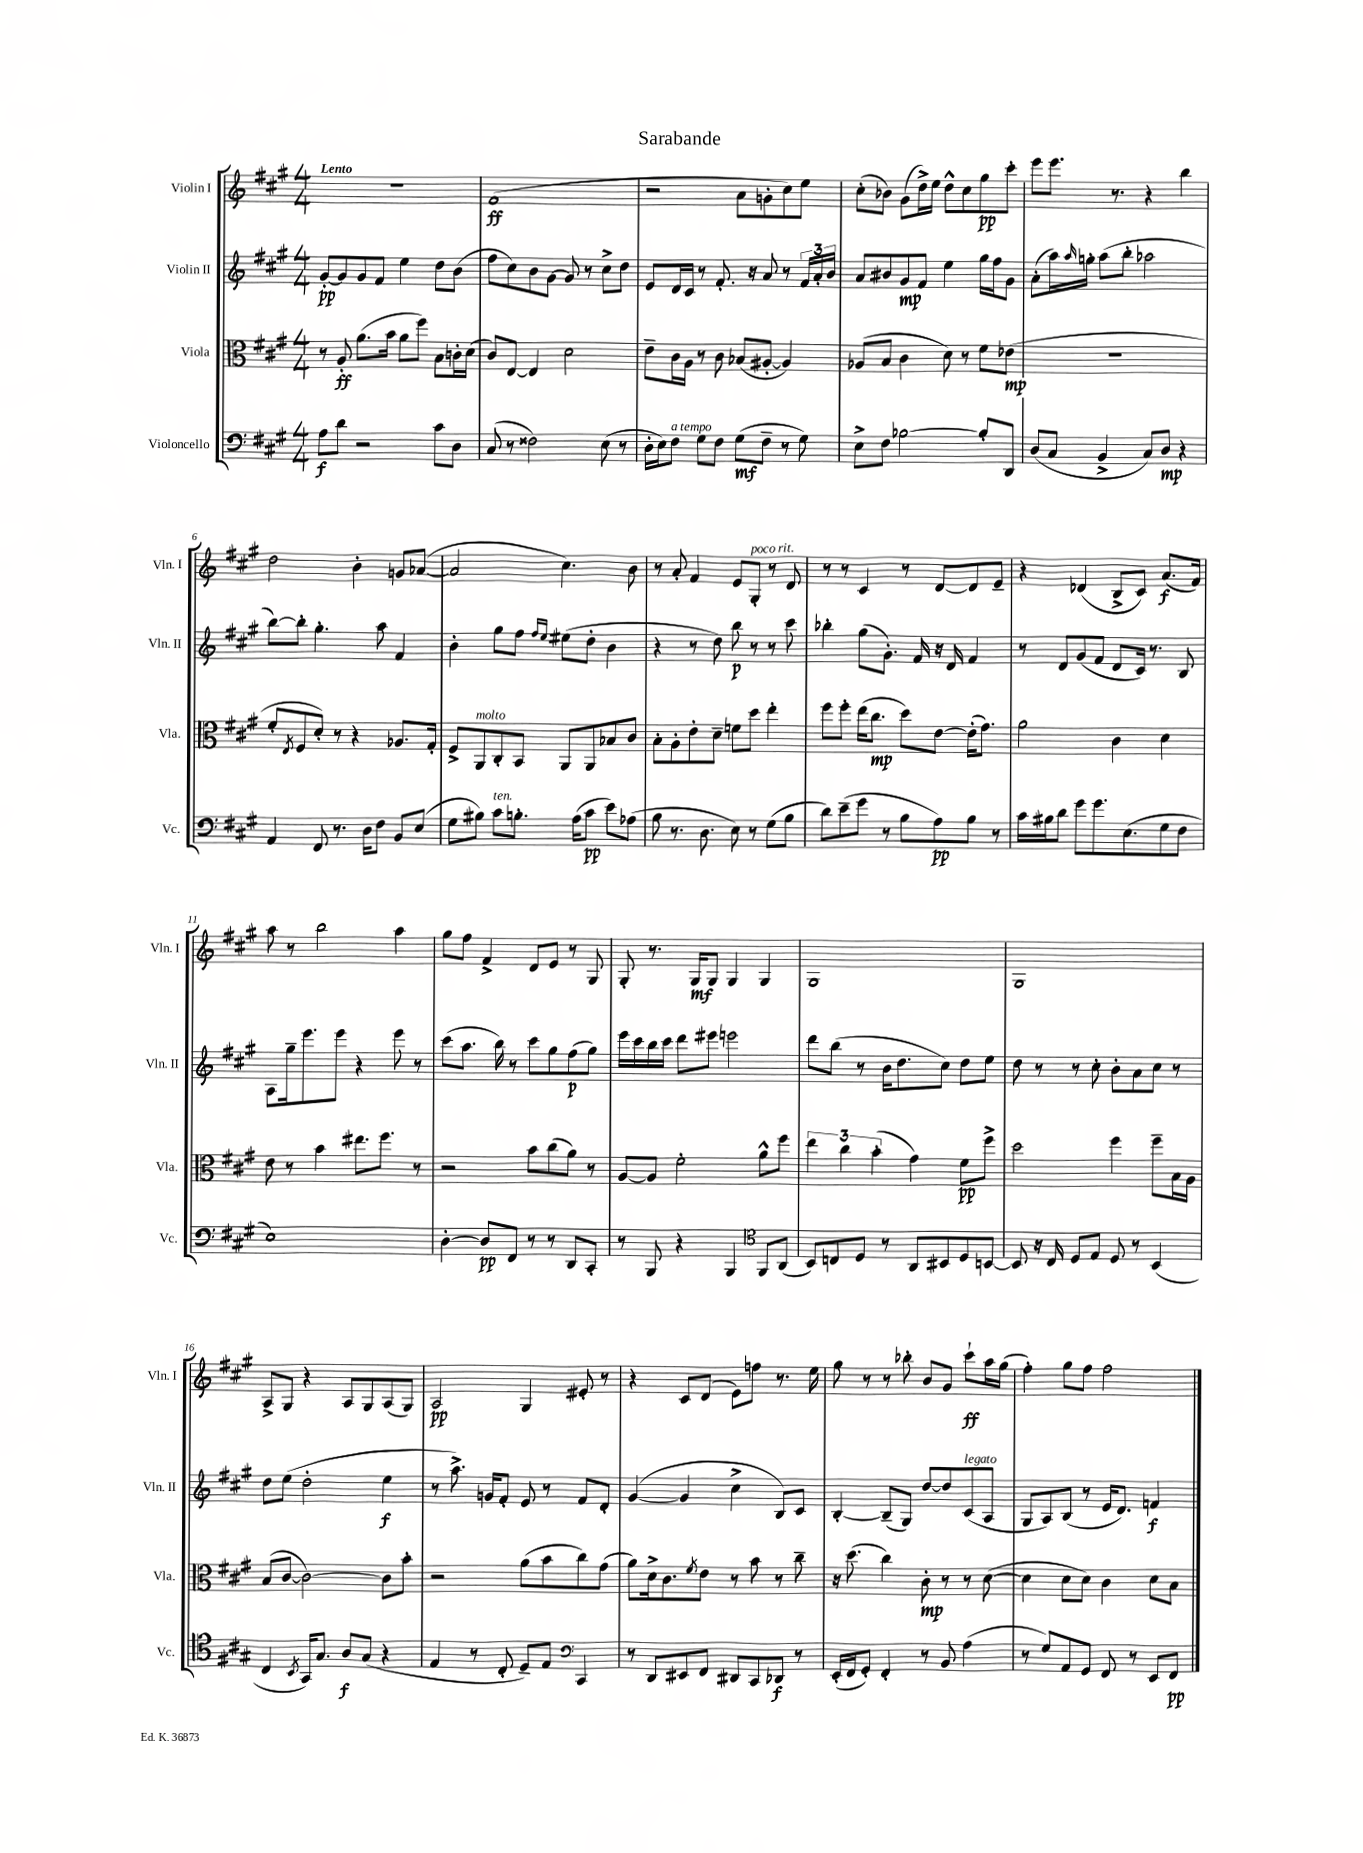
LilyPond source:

\header { title = "Sarabande" }
<<
\new StaffGroup <<
\new Staff = "s0" \with { instrumentName = "Violin I" shortInstrumentName = "Vln. I" } {
    \clef treble \key a \major \numericTimeSignature \time 4/4 \tempo "Lento"
    R1 |
    fis'1\ff( |
    r2 a'8 g'8-. cis''8) e''8 |
    cis''8-.( bes'8) gis'8( d''16->) e''16 d''8-^ cis''8 gis''8\pp cis'''8-. |
    e'''8 e'''8. r8. r4 b''4 |
    d''2 b'4-. g'8 aes'8~( |
    aes'2 cis''4.) b'8 |
    r8 a'8-. fis'4 e'8 gis8-.^\markup { \italic "poco rit." } r8 d'8 |
    r8 r8 cis'4 r8 d'8~ d'8 e'8-- |
    r4 des'4( b8-> cis'8) a'8.\f( fis'16) |
    a''8 r8 b''2 a''4 |
    gis''8 fis''8 fis'4-> d'8 e'8 r8 gis8 |
    gis8-. r8. gis16\mf gis8 gis4 gis4 |
    gis1 |
    gis1 |
    a8-> gis8 r4 a8 gis8 a8( gis8) |
    a2\pp gis4 eis'8-. r8 |
    r4 cis'8 d'8( e'8) f''8 r8. e''16 |
    gis''8 r8 r8 bes''8-. b'8 gis'8 cis'''8-!\ff a''16 gis''16( |
    fis''4-.) gis''8 fis''8 fis''2 \bar "|." |
}
\new Staff = "s1" \with { instrumentName = "Violin II" shortInstrumentName = "Vln. II" } {
    \clef treble \key a \major \numericTimeSignature \time 4/4
    gis'8~-.\pp gis'8 gis'8 fis'8 e''4 d''8 b'8( |
    fis''8 cis''8) b'8 gis'8~ gis'8 r8 cis''8-> d''8 |
    e'8 d'16 cis'16 r8 fis'8.-. r16 a'8 r8 \tuplet 3/2 { fis'16 a'16-. b'16 } |
    a'8 bis'8 gis'8\mp fis'8 e''4 gis''16 fis''16 gis'8 |
    a'8-.( a''16) \grace { a''16 } g''16-. a''8( b''8-. aes''2 |
    b''8~) b''8-. gis''4.-. a''8 fis'4 |
    b'4-. gis''8 fis''8 \grace { fis''16 e''16 } eis''8( d''8-. b'4 |
    r4 r8 d''8) b''8\p r8 r8 cis'''8 |
    bes''4-. gis''8( gis'8.-.) fis'16 r16 d'16 fis'4 |
    r8 d'8 gis'8( fis'8 d'8 cis'16) r8. b8 |
    a8 gis''16-- e'''8. e'''8 r4 e'''8 r8 |
    cis'''8( a''8. b''16) r8 cis'''8 gis''8 fis''8\p( gis''8) |
    e'''16 cis'''16 b''16 cis'''16 d'''8 eis'''8 e'''2 |
    d'''8 b''8( r8 b'16 d''8. cis''8) d''8 e''8 |
    d''8 r8 r8 cis''8-. b'8-. a'8 cis''8 r8 |
    d''8 e''8( d''2-. e''4\f |
    r8 a''8.->) g'16 fis'8-. e'8 r8 fis'8 d'8-. |
    gis'4~( gis'4 cis''4-> b8) cis'8 |
    b4~-. b8--( gis8) d''8~ d''8 cis'8^\markup { \italic "legato" }( a8 |
    gis8 a8) b8( r8 e'16 d'8.) f'4\f \bar "|." |
}
\new Staff = "s2" \with { instrumentName = "Viola" shortInstrumentName = "Vla." } {
    \clef alto \key a \major \numericTimeSignature \time 4/4
    r8 a8-.\ff a'8.( b'16 a'8 fis''8) b8 c'16-. d'16( |
    cis'8) e8~ e4 d'2 |
    e'8-- cis'16 a16 r8 cis'8 bes8( ais8~-. ais4) |
    aes8( b8 cis'4 d'8) r8 fis'8 ees'8\mp( |
    R1 |
    fis'8-. \acciaccatura { e8 } fis8 d'8-.) r8 r4 aes8. gis16-. |
    fis8-> a,8^\markup { \italic "molto" } cis8-. b,8 a,8 a,8 bes8 cis'8 |
    b8-. a8-. e'8-. d'8-- f'8 d''8 e''4-. |
    fis''8 fis''8-. e''16( cis''8.\mp d''8) e'8~ e'16-.( gis'8.) |
    a'2 cis'4 d'4 |
    e'8 r8 b'4 eis''8. fis''8. r8 |
    r2 b'8 cis''8( a'8) r8 |
    a8~ a8 fis'2-. a'8-^ fis''8 |
    \tuplet 3/2 { e''4 cis''4 b'4-.( } gis'4) fis'8\pp fis''8-> |
    d''2 fis''4 fis''8-- b16 a16 |
    b8( cis'8~ cis'2~) cis'8 b'8-. |
    r2 a'8( b'8 cis''8) gis'8( |
    a'8) d'16-> cis'8. \acciaccatura { fis'8 } e'8 r8 b'8 r8 cis''8-- |
    r16 d''8.( cis''4) cis'8-.\mp r8 r8 d'8~( |
    d'4 d'8 d'8) cis'4 d'8 b8 \bar "|." |
}
\new Staff = "s3" \with { instrumentName = "Violoncello" shortInstrumentName = "Vc." } {
    \clef bass \key a \major \numericTimeSignature \time 4/4
    a8\f d'8 r2 cis'8 d8 |
    cis8( r8 fisis2) e8( r8 |
    d16-. e16) fis8^\markup { \italic "a tempo" } gis8 fis8 gis8\mf( fis8-- r8 gis8) |
    e8-> fis8 bes2~ bes8-. d,8 |
    d8( cis8 b,4-> cis8) d8\mp r4 |
    a,4 fis,8 r8. d16 fis8 b,8 e8( |
    gis8 bis8) cis'8^\markup { \italic "ten." } b8.-. a16( cis'8\pp e'8) aes8( |
    b8 r8. d8. e8) r8 gis8( b8 |
    d'8) e'8--( gis'8 r8 b8 a8\pp) b8 r8 |
    cis'16 bis16 d'8 gis'8 gis'8. e8.( gis8 fis8 |
    e1) |
    d4~-. d8\pp fis,8 r8 r8 d,8 cis,8-. |
    r8 b,,8 r4 b,,4 \clef tenor fis,8 a,8( |
    b,8) c8 d8 r8 a,8 bis,8 d8 b,8~ |
    b,8 r16 cis16 d8 e8 d8 r8 b,4( |
    cis4 \acciaccatura { b,8 } gis,16) gis8. a8\f gis8( r4 |
    e4 r8 cis8-. d8--) e8 \clef bass cis,4 |
    r8 d,8 eis,8 fis,8 dis,8 cis,8 des,8\f r8 |
    e,16-.( fis,16 gis,8-.) fis,4-. r8 b,8 a4( |
    r8 gis8) a,8 gis,8 fis,8 r8 e,8 fis,8\pp \bar "|." |
}
>>
>>
